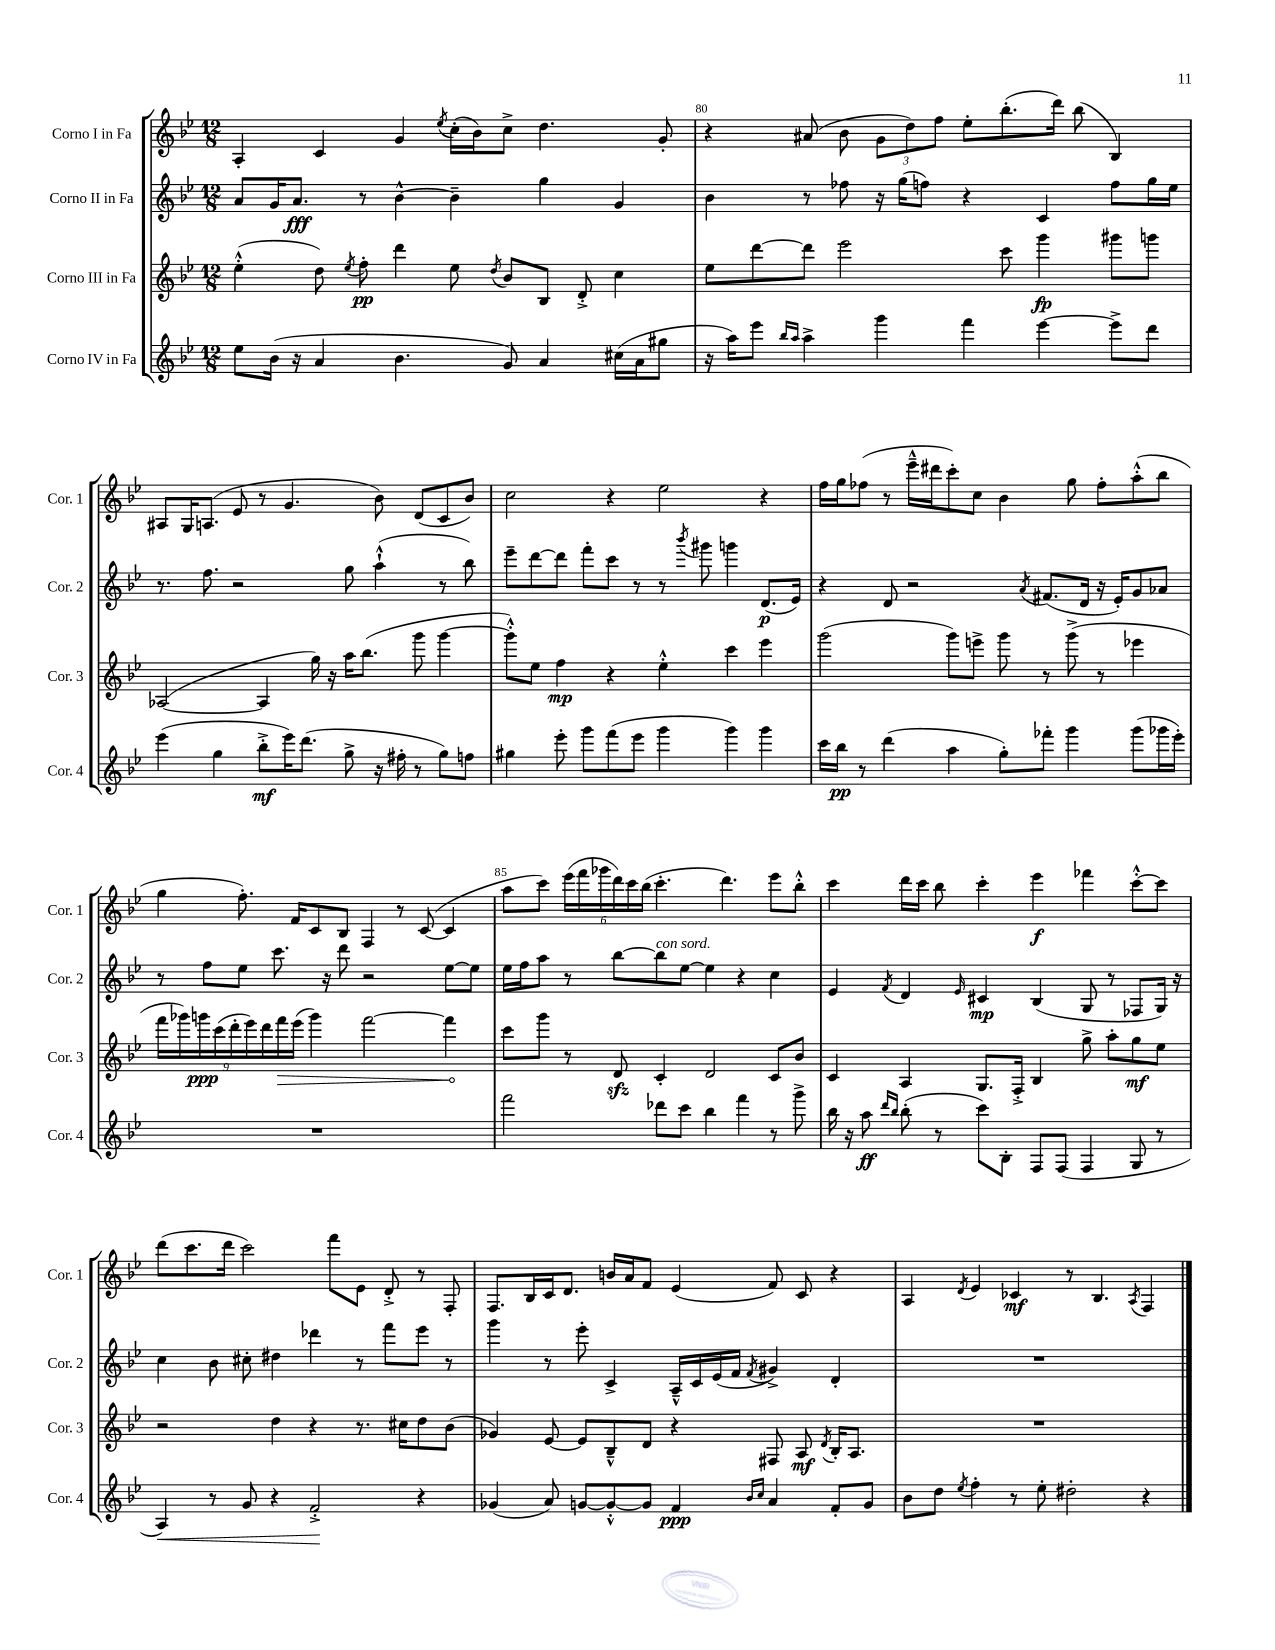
<<
\new StaffGroup <<
\new Staff = "s0" \with { instrumentName = "Corno I in Fa" shortInstrumentName = "Cor. 1" } {
    \clef treble \key bes \major \numericTimeSignature \time 12/8
    \autoBeamOff a4-. c'4 g'4 \acciaccatura { ees''8 } c''16[-.( bes'16) c''8]-> d''4. g'8-. |
    r4 ais'8( bes'8 \tuplet 3/2 { g'8[ d''8) f''8] } ees''8[-. bes''8.-.( d'''16]) bes''8( bes4) |
    ais8[ g16 a8.]( ees'8 r8 g'4. bes'8) d'8[( c'8 bes'8]) |
    c''2 r4 ees''2 r4 |
    f''16[ g''16 fes''8]( r8 ees'''16[---^ dis'''16 c'''8-.) c''8] bes'4 g''8 fes''8[-. a''8-.-^( bes''8] |
    g''4 f''8.-.) f'16[ c'8 bes8] f4 r8 c'8~( c'4 |
    a''8[ c'''8]) \tuplet 6/4 { ees'''16[( f'''16 ges'''16 d'''16) c'''16 bes''16]( } c'''4.-. d'''4.) ees'''8[ bes''8]-.-^ |
    c'''4 d'''16[ c'''16] bes''8 c'''4-. ees'''4\f fes'''4 c'''8[~-.-^ c'''8] |
    d'''8[( c'''8. d'''16] c'''2) f'''8[ ees'8] d'8-.-> r8 f8-. |
    f8.[ bes16 c'16 d'8.] b'16[ a'16 f'8] ees'4( f'8) c'8 r4 |
    a4 \acciaccatura { d'8 } ees'4 ces'4\mf r8 bes4. \acciaccatura { a8 } f4 \bar "|." |
}
\new Staff = "s1" \with { instrumentName = "Corno II in Fa" shortInstrumentName = "Cor. 2" } {
    \clef treble \key bes \major \numericTimeSignature \time 12/8
    \autoBeamOff a'8[ g'16 a'8.]\fff r8 bes'4~-^ bes'4-- g''4 g'4 |
    bes'4 r8 fes''8 r16 g''16[( f''8]) r4 c'4 f''8[ g''16 ees''16] |
    r8. f''8. r2 g''8 a''4-!-^( r8 bes''8) |
    ees'''8[-- d'''8~ d'''8] f'''8[-. c'''8] r8 r8 \acciaccatura { bes'''8 } gis'''8 g'''4 d'8.[\p( ees'16]) |
    r4 d'8 r2 \acciaccatura { a'8 } fis'8.[( d'16] r16 ees'16[-.) g'8 aes'8] |
    r8 f''8[ ees''8] c'''8. r16 d'''8 r2 ees''8[~ ees''8] |
    ees''16[ f''16 a''8] r8 bes''8[~ bes''8^\markup { \italic "con sord." } ees''8]~ ees''4 r4 c''4 |
    ees'4 \acciaccatura { f'8 } d'4 \grace { ees'16 } cis'4\mp bes4( g8 r8 fes8[ g16]) r16 |
    c''4 bes'8 cis''8-. dis''4 des'''4 r8 f'''8[ ees'''8] r8 |
    g'''4 r8 ees'''8-. c'4-> a16[---^ c'16 ees'16( f'16] \acciaccatura { f'8 } gis'4->) d'4-. |
    R1. \bar "|." |
}
\new Staff = "s2" \with { instrumentName = "Corno III in Fa" shortInstrumentName = "Cor. 3" } {
    \clef treble \key bes \major \numericTimeSignature \time 12/8
    \autoBeamOff ees''4-.-^( d''8) \acciaccatura { ees''8 } f''8-.\pp d'''4 ees''8 \acciaccatura { d''8 } bes'8[ bes8] d'8-.-> c''4 |
    ees''8[ d'''8~ d'''8] ees'''2 c'''8 g'''4\fp gis'''8[ g'''8] |
    aes2~( aes4 g''16) r16 a''16[ bes''8.]( g'''8 g'''4~ |
    g'''8[-.-^) ees''8] f''4\mp r4 ees''4-.-^ c'''4 ees'''4 |
    g'''2( g'''8[) e'''8]-> g'''8 r8 g'''8->( r8 ees'''4 |
    \tuplet 9/8 { f'''16[ ges'''16) g'''16\ppp c'''16( d'''16-. ees'''16) d'''16 \once \override Hairpin.circled-tip = ##t f'''16\> ees'''16]( } g'''4) f'''2~ f'''4\! |
    c'''8[ g'''8] r8 d'8\sfz c'4-. d'2 c'8[ bes'8] |
    c'4 a4 g8.[ f16]-.-> bes4 g''8-> a''8[-. g''8\mf ees''8] |
    r2 d''4 r4 r8. cis''16[ d''8 bes'8]( |
    ges'4) ees'8~ ees'8[ bes8---^ d'8] r4 fis8 a8\mf \acciaccatura { d'8 } bes16[-. a8.] |
    R1. \bar "|." |
}
\new Staff = "s3" \with { instrumentName = "Corno IV in Fa" shortInstrumentName = "Cor. 4" } {
    \clef treble \key bes \major \numericTimeSignature \time 12/8
    \autoBeamOff ees''8[ bes'16]( r16 a'4 bes'4. g'8) a'4 cis''16[( a'16 gis''8] |
    r16 a''16[) ees'''8] \grace { bes''16[ a''16] } a''4-> g'''4 f'''4 ees'''4~ ees'''8[-> d'''8] |
    ees'''4( g''4 bes''8[-.->\mf ees'''16) d'''8.]( g''8-> r16 fis''16-. r8 g''8[) f''8] |
    gis''4 ees'''8-. g'''8[ f'''8( ees'''8] g'''4 g'''4) g'''4 |
    c'''16[ bes''16]\pp r8 d'''4( a''4 g''8[-.) fes'''8]-. g'''4 g'''8[( ges'''16 ees'''16]-.) |
    R1. |
    f'''2 des'''8[ c'''8] bes''4 f'''4 r8 g'''8-> |
    bes''16 r16 a''8\ff \grace { d'''16[ bes''16] } bes''8-.( r8 c'''8[) bes8]-. f8[ f8]( f4 g8 r8 |
    a4\<) r8 g'8 r4 f'2-.->\! r4 |
    ges'4( a'8) g'8[~ g'8~-.-^ g'8] f'4\ppp \grace { bes'16[ c''16] } a'4 f'8[-. g'8] |
    bes'8[ d''8] \acciaccatura { ees''8 } f''4-. r8 ees''8-. dis''2-. r4 \bar "|." |
}
>>
>>
\layout { \context { \Score currentBarNumber = #79 \override BarNumber.break-visibility = ##(#f #t #t) barNumberVisibility = #(every-nth-bar-number-visible 5) } }
